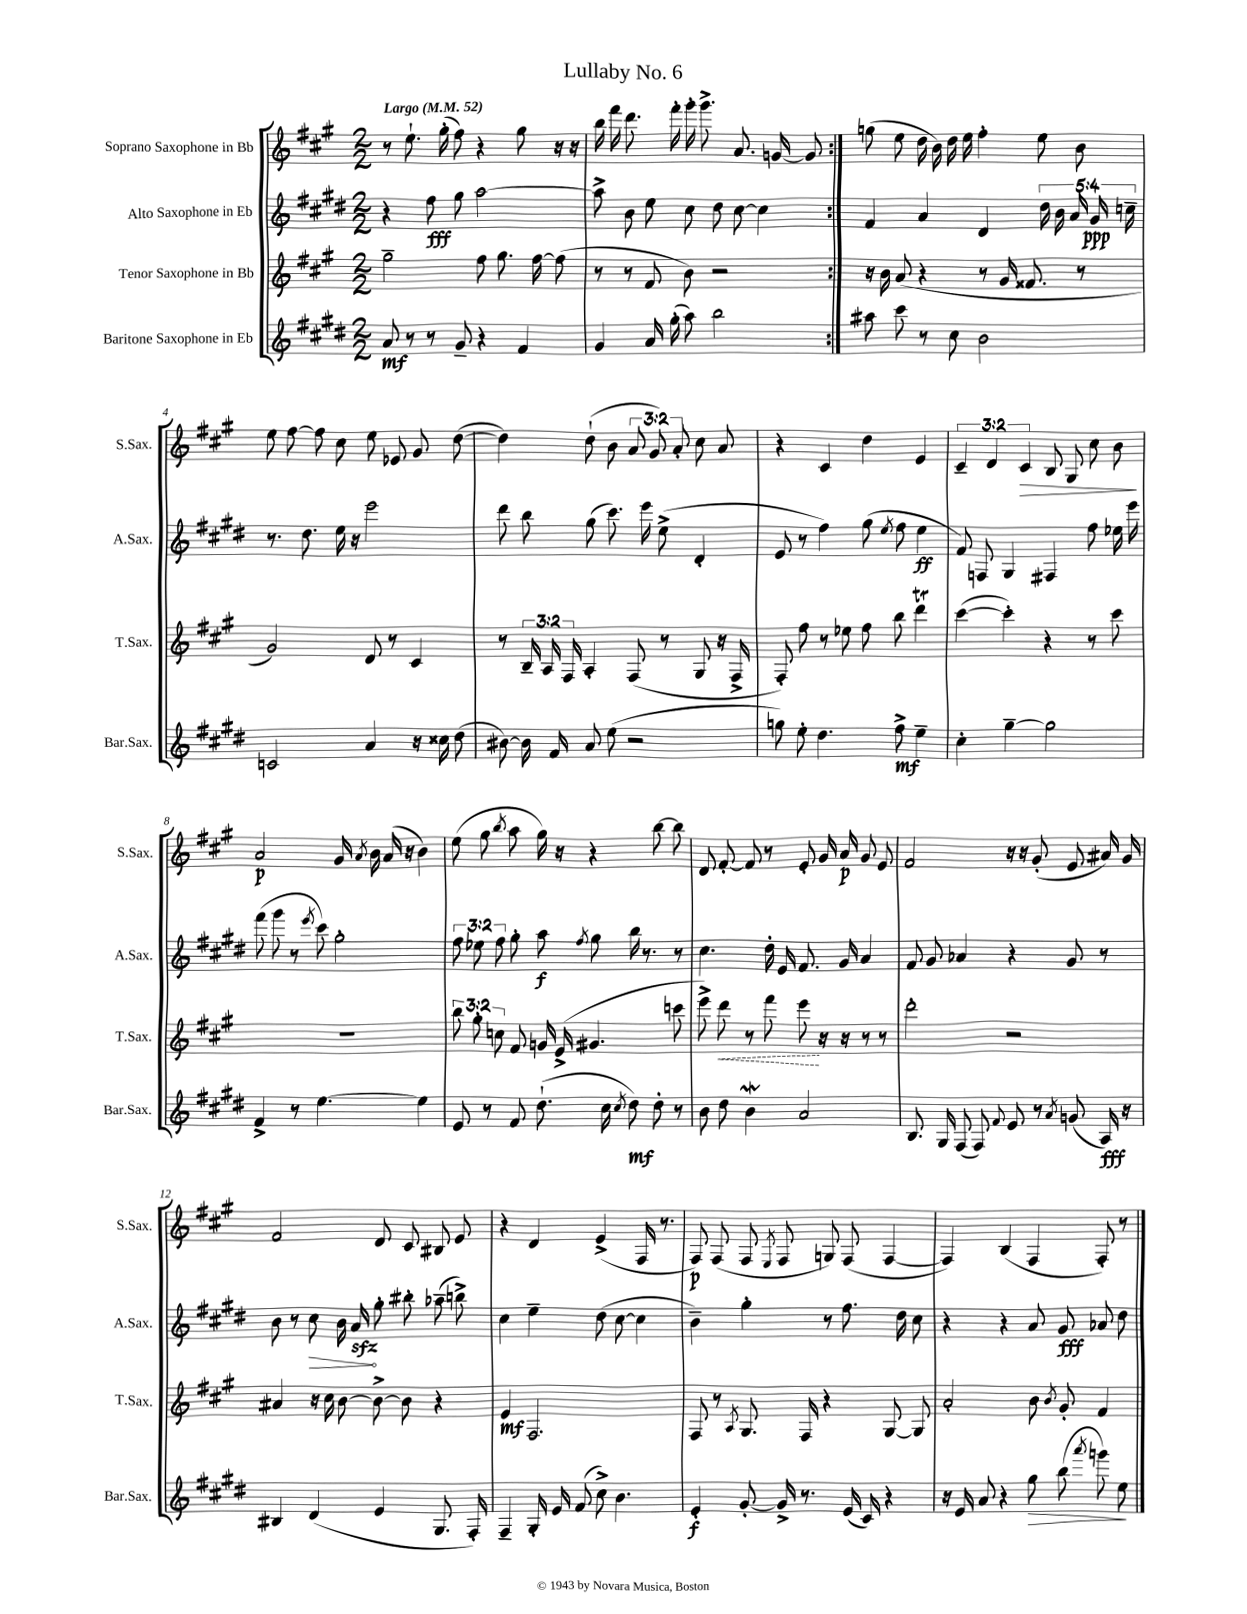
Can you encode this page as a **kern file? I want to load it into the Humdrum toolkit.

**kern	**kern	**kern	**kern
*staff4	*staff3	*staff2	*staff1
*clefG2	*clefG2	*clefG2	*clefG2
*k[f#c#g#d#]	*k[f#c#g#]	*k[f#c#g#d#]	*k[f#c#g#]
*M2/2	*M2/2	*M2/2	*M2/2
*MM52	*MM52	*MM52	*MM52
8a	2gg#~	4r	8r
8r	.	.	8.ee`
8r	.	8ff#	.
.	.	.	(16gg#'
8g#~	.	8gg#	8ff#)
4r	8ff#	[2aa	4r
.	8.gg#	.	.
4f#	.	.	8gg#
.	[16ff#	.	.
.	(8ff#]	.	16r
.	.	.	16r
=	=	=	=
4g#	8r	8aa^]	16bb
.	.	.	16fff#
.	8r	8b	8.ddd
16a	8f#	8ee	.
(16gg#'	.	.	16fff#'
8aa)	8b)	8cc#	16ggg#'
.	.	.	8.ggg#^
2bb	2r	8dd#	.
.	.	[8cc#	8.a
.	.	4cc#]	.
.	.	.	[16g
.	.	.	8g]
=:|!	=:|!	=:|!	=:|!
8aa#	16r	4f#	(8gg
.	16b	.	.
8ccc#	(8a	.	8ee
8r	4r	4a	16dd
.	.	.	16b)
8cc#	.	.	16dd
.	.	.	16ee
2b	8r	4d#	4ff#'
.	16g#	.	.
.	8.f##	.	.
.	.	20dd#	8ee
.	.	20b	.
.	.	20a	.
.	8r	.	8b
.	.	20g#	.
.	.	20cc~	.
=	=	=	=
2c	2g#)	8.r	8ee
.	.	.	[8ff#
.	.	8.dd#	.
.	.	.	8ff#]
.	.	16ee	8cc#
.	.	16r	.
4a	8d	2eee	8ee
.	8r	.	8e-
16r	4c#	.	8g#
16cc##	.	.	.
(8dd#	.	.	([8dd
=	=	=	=
[8b#)	8r	8ddd#	4dd])
16b#]	24B~	8bb	.
.	24A	.	.
16f#	.	.	.
.	24F#	.	.
8a	4A'	(8gg#	(8dd`
(8ee	.	8.ccc#)	8b
2r	(8F#	.	12a
.	.	16eee	.
.	.	.	12g#)
.	8r	(8ee^	.
.	.	.	12a'
.	8G#	4d#'	8cc#
.	16r	.	8a
.	16F#^	.	.
=	=	=	=
8gg)	8F#')	8e	4r
8ee'	8ff#	8r	.
4.dd#	8r	4ff#)	4c#
.	8ee-	.	.
.	8ff#	(8gg#	4dd
.	.	8qee	.
8ff#^	8bb	8ff#	.
4ee~	4ddd	4ee	4e
=	=	=	=
4cc#'	([4ccc#	8f#)	6c#~
.	.	8F	.
.	.	.	6d
[4gg#~	4ccc#'])	4G#	.
.	.	.	6c#
2gg#]	4r	4F#	8B
.	.	.	8G#
.	8r	8ff#	8cc#
.	8ccc#	16ee-	8b
.	.	16eee	.
=	=	=	=
4f#^	1r	(8fff#	2a
.	.	8ggg#	.
8r	.	8r	.
.	.	8qeee	.
[4.ee	.	8ccc#)	.
.	.	2gg#'	16g#
.	.	.	8qa
.	.	.	16b
.	.	.	(16a
.	.	.	16r
4ee]	.	.	4b)
=	=	=	=
8e	12bb	12ff#	(8ee
.	12gg#'	12ee-	.
8r	.	.	8gg#
.	12cc	12ff#	.
.	.	.	8qbb
8f#	8f#	8gg#'	8aa
(8.dd#`	16g	8aa	16gg#)
.	(16e^	.	16r
.	.	8qff#	.
.	4.g#	8gg#	4r
16cc#	.	.	.
8qcc#	.	.	.
8dd#)	.	16bb	.
.	.	8.r	.
8dd#'	.	.	[8bb
8r	8ccc	8r	8bb]
=	=	=	=
8b	8eee^)	4.cc#	8d
8dd#	8ddd	.	[8f#'
4b	8r	.	8f#]
.	8fff#	16dd#'	8r
.	.	16e	.
2a	8eee	8.f#	8e'
.	16r	.	16g#
.	16r	16g#	16a
.	8r	4a	8g#
.	8r	.	8e
=	=	=	=
8.B	2ddd'	8f#	2f#
.	.	8g#	.
16G#	.	.	.
(8F#	.	4a-	.
8F#)	.	.	.
8qqf#	.	.	.
8e	2r	4r	16r
.	.	.	16r
8r	.	.	(8g#'
8qa	.	.	.
(8g	.	8g#	8e
16A)	.	8r	16a#)
16r	.	.	16g#
=	=	=	=
4B#	4a#	8b	2f#
.	.	8r	.
(4d#	16r	8cc#	.
.	16cc#	.	.
.	[8b	16b	.
.	.	16a	.
4e	8b^_	8gg#'	8d
.	8b]	8bb#'	8c#
8.G#	4r	(8aa-~	8B#
.	.	8bb^)	8e
16F#')	.	.	.
=	=	=	=
4F#~	4e	4cc#	4r
16G#'	2.F#	4ee~	4d
16e	.	.	.
(8f#	.	.	.
8cc#^)	.	(8dd#	(4e^
4.b	.	[8cc#	.
.	.	4cc#]	16F#
.	.	.	8.r
=	=	=	=
4e'	8F#	4b~)	8F#)
.	8r	.	(8F#
.	8qA	.	.
[8g#'	8.G#	4gg#'	8F#
.	.	.	8qE
16g#^]	.	.	8F#
8.r	16F#	.	.
.	4r	8r	8G)
(16e	.	8.ff#	(8F#
16c#)	.	.	.
4r	[8G#	.	[4F#
.	.	16dd#	.
.	8G#]	8cc#	.
=	=	=	=
16r	2a'	4r	4F#])
16e	.	.	.
8a	.	.	.
4r	.	4r	(4B
8gg#	8b	8a	4F#
.	8qb	.	.
(8bb	8g#'	8g#	.
8qaaa	.	.	.
8ggg)	4f#	8a-	8F#')
8ee	.	8dd#	8r
==	==	==	==
*-	*-	*-	*-
